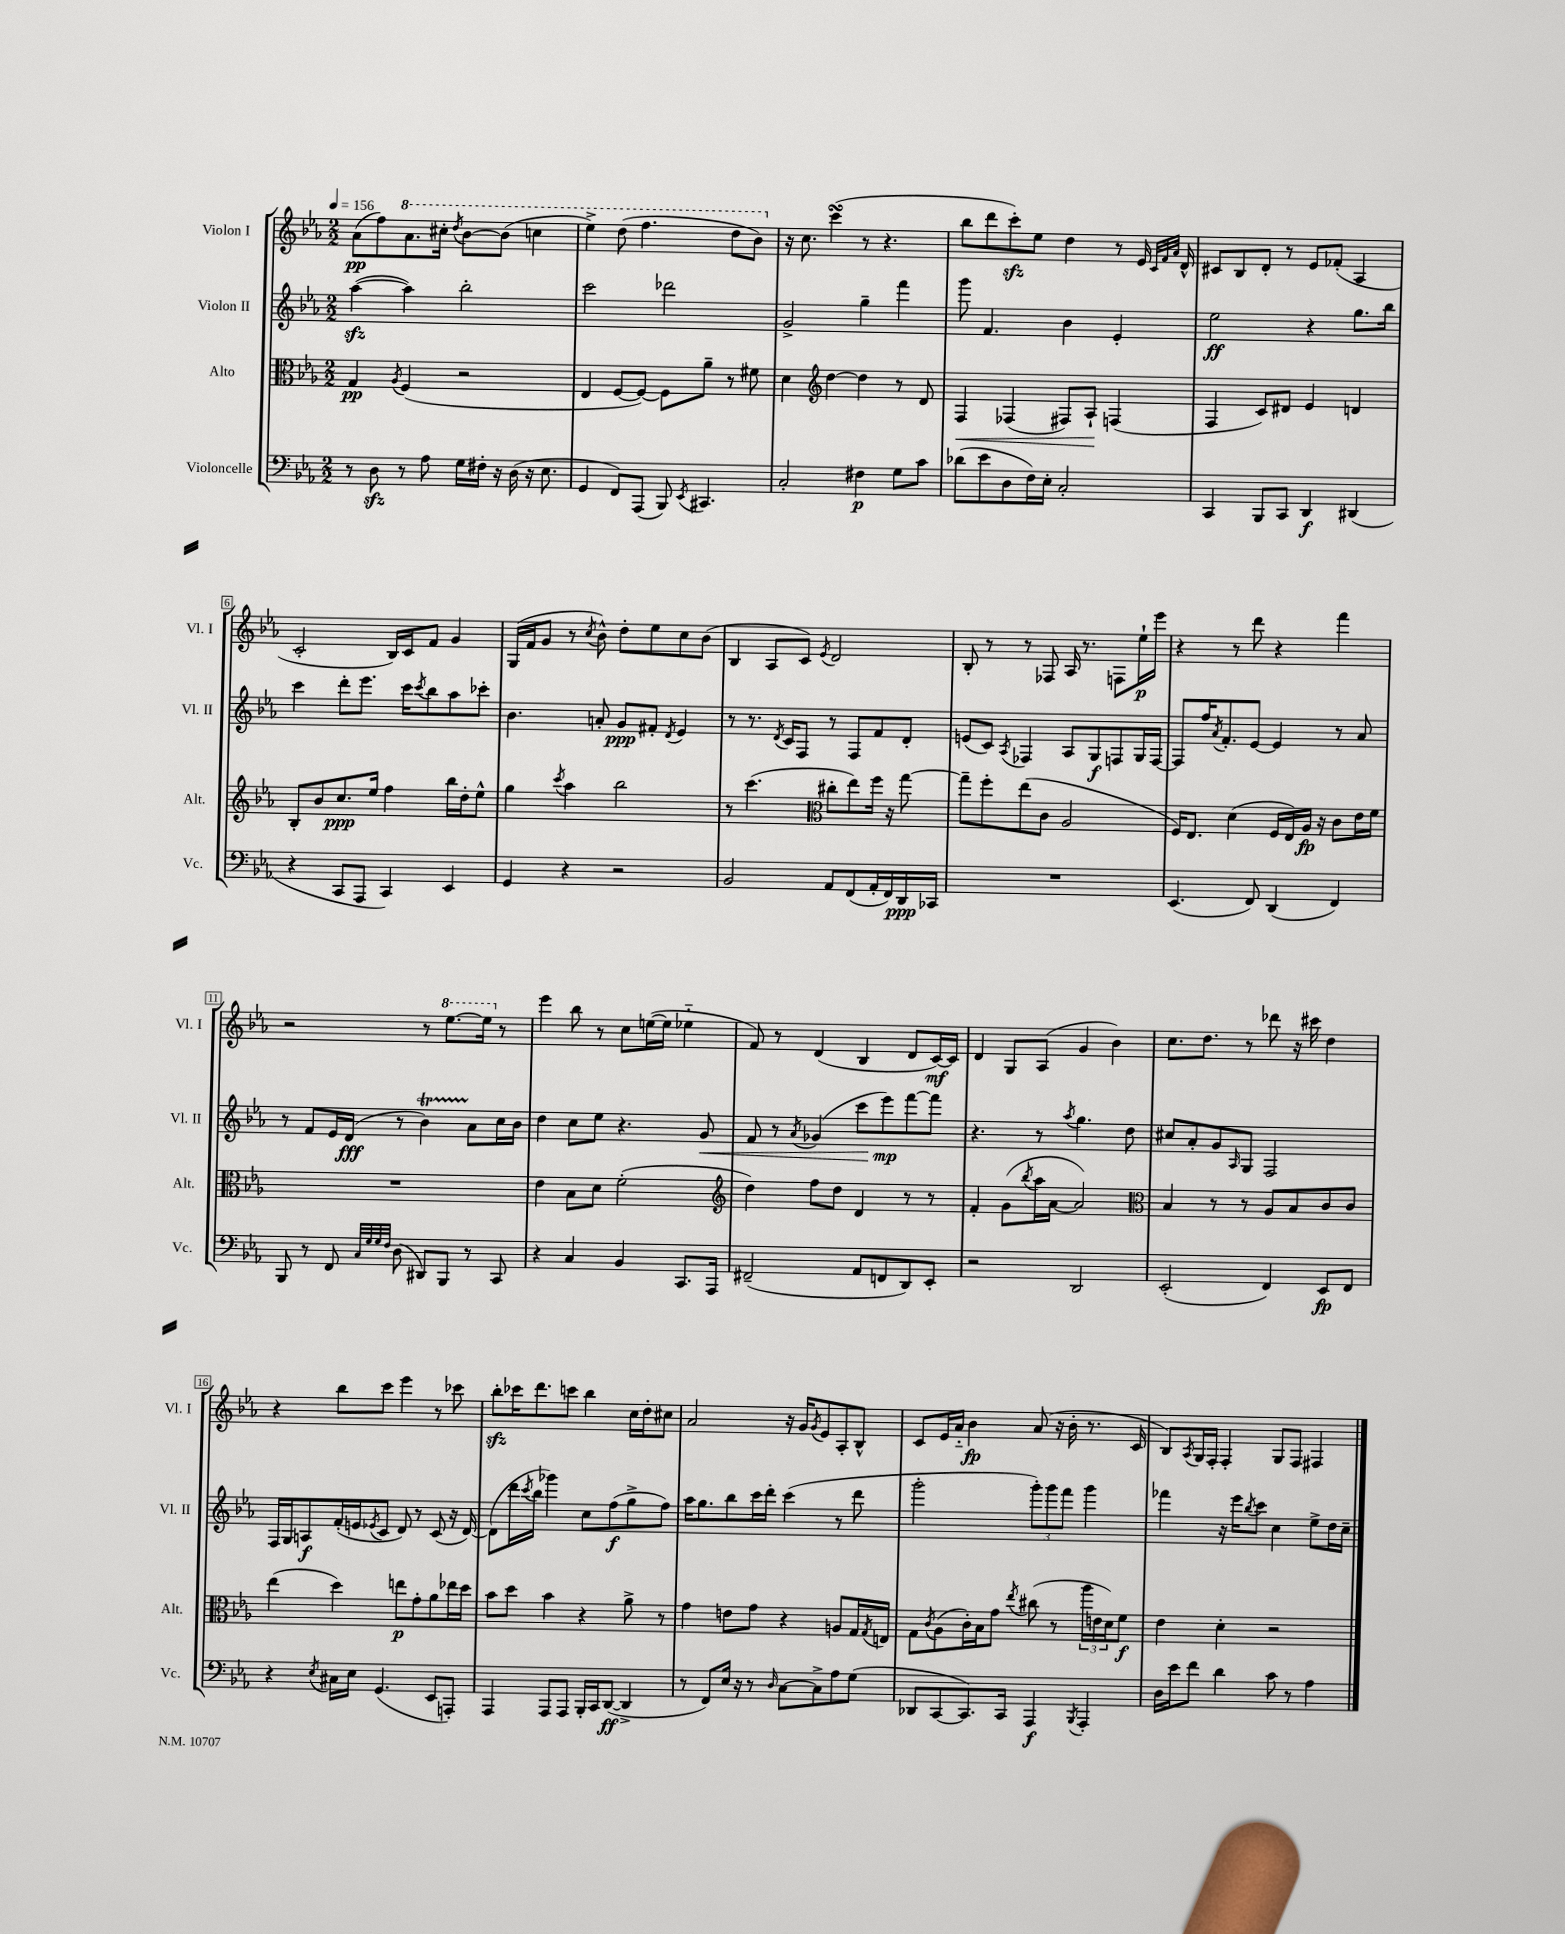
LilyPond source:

<<
\new StaffGroup <<
\new Staff = "s0" \with { instrumentName = "Violon I" shortInstrumentName = "Vl. I" } {
    \clef treble \key ees \major \numericTimeSignature \time 2/2 \tempo 4 = 156
    aes'8\pp( f''8) \ottava #1 aes''8. cis'''16-. \acciaccatura { d'''8 } bes''8~ bes''8( c'''4 |
    ees'''4->) d'''8( f'''4. d'''8 bes''8) \ottava #0 |
    r16 c''8. c'''4\turn( r8 r4. |
    bes''8 d'''8 c'''8-.\sfz) ees''8 d''4 r8 ees'16 \grace { c'32 f'32 aes'32 } d'16-^ |
    cis'8 bes8 d'8-. r8 ees'8 fes'8-.( aes4 |
    c'2-. bes16) c'16 f'8 g'4 |
    g16( f'16 g'8 r8 \acciaccatura { c''8 } bes'8-^) d''8-. ees''8 c''8 bes'8( |
    bes4 aes8 c'8) \acciaccatura { ees'8 } d'2 |
    bes8-. r8 r8 fes8 aes16 r8. f8 ees''16-!\p ees'''16 |
    r4 r8 d'''8 r4 f'''4 |
    r2 r8 \ottava #1 ees'''8.~ ees'''16 \ottava #0 r8 |
    ees'''4 bes''8 r8 c''8 e''16~( e''16 ees''4-_ |
    f'8) r8 d'4( bes4 d'8 c'16~\mf) c'16 |
    d'4 g8 aes8( g'4 bes'4) |
    c''8. d''8. r8 des'''8 r16 cis'''16 d''4 |
    r4 bes''8 c'''8 ees'''4 r8 ces'''8 |
    bes''8-.\sfz ces'''16 d'''8. c'''8 bes''4 c''16 d''16-. cis''8 |
    aes'2 r16 g'16 \acciaccatura { g'8 } ees'8 aes8-. bes8-^ |
    c'8 ees'16 aes'16-_ bes'4\fp aes'8( r16 bes'16-. r8. c'16 |
    bes8) \acciaccatura { aes8 } g16 f16-. f4-. g8 f8 fis4 \bar "|." |
}
\new Staff = "s1" \with { instrumentName = "Violon II" shortInstrumentName = "Vl. II" } {
    \clef treble \key ees \major \numericTimeSignature \time 2/2
    aes''4~\sfz( aes''4) bes''2-. |
    c'''2 des'''2 |
    g'2-> g''4-- f'''4 |
    g'''8 f'4. bes'4 ees'4-. |
    ees''2\ff r4 g''8. bes''16 |
    c'''4 d'''8-. ees'''8. c'''16 \acciaccatura { c'''8 } bes''8 aes''8 ces'''8-. |
    bes'4. a'8-. g'8\ppp fis'8-. \acciaccatura { d'8 } ees'4 |
    r8 r8. \acciaccatura { d'8 } c'16 f8 r8 f8 f'8 d'8-. |
    e'8( c'8) \acciaccatura { aes8 } fes4 aes8 g8\f f8 g16 f16~ |
    f8 f''16 \acciaccatura { aes'8 } f'8.-. ees'8~ ees'4 r8 aes'8 |
    r8 f'8 ees'16 d'16\fff( r8 bes'4\startTrillSpan) aes'8\stopTrillSpan c''16 bes'16 |
    d''4 c''8 ees''8 r4. g'8\< |
    f'8 r8 \acciaccatura { aes'8 } ges'4( c'''8 ees'''8\mp\!) f'''8~ f'''8 |
    r4. r8 \acciaccatura { aes''8 } g''4. d''8 |
    cis''8 aes'8-. g'8 \grace { aes16 } g8 f2 |
    f16 g16 a8\f f'16-.( e'16 \acciaccatura { ees'8 } c'8 d'8) r8 c'8( r16 d'16~) |
    d'8( d'''16 \acciaccatura { c'''8 } bes''16 ges'''4) c''8 f''8\f( g''8-> f''8) |
    aes''16 g''8. bes''8 c'''16 d'''16-. c'''4( r8 d'''8 |
    g'''2-. \tuplet 3/2 { g'''8-.) g'''8 f'''8 } g'''4 |
    fes'''4 r16 ees'''16 \acciaccatura { bes''8 } c'''8 c''4 ees''8-> d''16 c''16-- \bar "|." |
}
\new Staff = "s2" \with { instrumentName = "Alto" shortInstrumentName = "Alt." } {
    \clef alto \key ees \major \numericTimeSignature \time 2/2
    g4\pp \acciaccatura { aes8 } f4( r2 |
    ees4 f8~ f8~) f8 aes'8-- r8 fis'8 |
    d'4 \clef treble d''4~ d''4 r8 d'8 |
    f4\< fes4( fis8) aes8-!\! f4( |
    f4 c'8) dis'8 ees'4 d'4 |
    bes8-. bes'8 c''8.\ppp ees''16 f''4 bes''16 d''16-. ees''8-^ |
    g''4 \acciaccatura { c'''8 } aes''4 bes''2 |
    r8 c'''4.( \clef alto cis''8-. ees''8) f''16 r16 g''8~ |
    g''8-- f''8-. ees''8( c'8 aes2 |
    f16) ees8. d'4( f16 ees16) aes16\fp r16 c'8 ees'16 f'16 |
    R1 |
    ees'4 bes8 d'8 f'2-.( |
    \clef treble d''4) f''8 d''8 d'4 r8 r8 |
    f'4-. g'8( \acciaccatura { bes''8 } aes''16 aes'16~ aes'2) |
    \clef alto bes4 r8 r8 aes8 bes8 c'8 c'8 |
    ees''4( d''4) e''8\p g'8-. aes'8 ees''16 d''16 |
    bes'8 d''8 bes'4 r4 aes'8-> r8 |
    g'4 e'8 g'8 r4 a8 g16 \acciaccatura { g8 } e16 |
    g8 \acciaccatura { c'8 } aes8( c'16-.) bes16 g'8 \acciaccatura { ees''8 } cis''8( r8 \tuplet 3/2 { aes''16 e'16 d'16) } f'8\f |
    ees'4 d'4-. r2 \bar "|." |
}
\new Staff = "s3" \with { instrumentName = "Violoncelle" shortInstrumentName = "Vc." } {
    \clef bass \key ees \major \numericTimeSignature \time 2/2
    r8 d8\sfz r8 aes8 g16 fis16-. r16 d16( r16 ees8. |
    g,4 f,8) aes,,8( bes,,8) \acciaccatura { ees,8 } cis,4. |
    c2-. fis4\p g8 c'8 |
    des'8( ees'8 d8 f16) ees16-. c2-. |
    c,4 bes,,8 c,8 d,4\f dis,4( |
    r4 c,8 aes,,8 c,4) ees,4 |
    g,4 r4 r2 |
    bes,2 aes,8 f,8( aes,16-. f,16) d,16\ppp ces,16 |
    R1 |
    ees,4.( f,8) d,4( f,4) |
    bes,,8 r8 f,8 \grace { c32 g32 g32 f32 } d8( dis,8) bes,,8 r8 c,8 |
    r4 c4 bes,4 c,8. aes,,16 |
    fis,2--( aes,8 f,8 d,8) ees,8-. |
    r2 d,2 |
    ees,2-.( f,4) ees,8\fp f,8 |
    r4 \acciaccatura { ees8 } cis16 ees16 g,4.( ees,8 a,,8-.) |
    aes,,4 aes,,8 aes,,8 bes,,16-. c,16 d,8~\ff( d,4-> |
    r8 f,8) ees16 r16 r8 \grace { d16 } c8~ c8-> aes8 g8( |
    des,8 c,8~ c,8.) c,16 aes,,4\f \acciaccatura { bes,,8 } aes,,4-. |
    d16 ees'16 f'8 d'4 c'8 r8 aes4 \bar "|." |
}
>>
>>
\layout { \context { \Score \override BarNumber.stencil = #(make-stencil-boxer 0.1 0.3 ly:text-interface::print) } }
